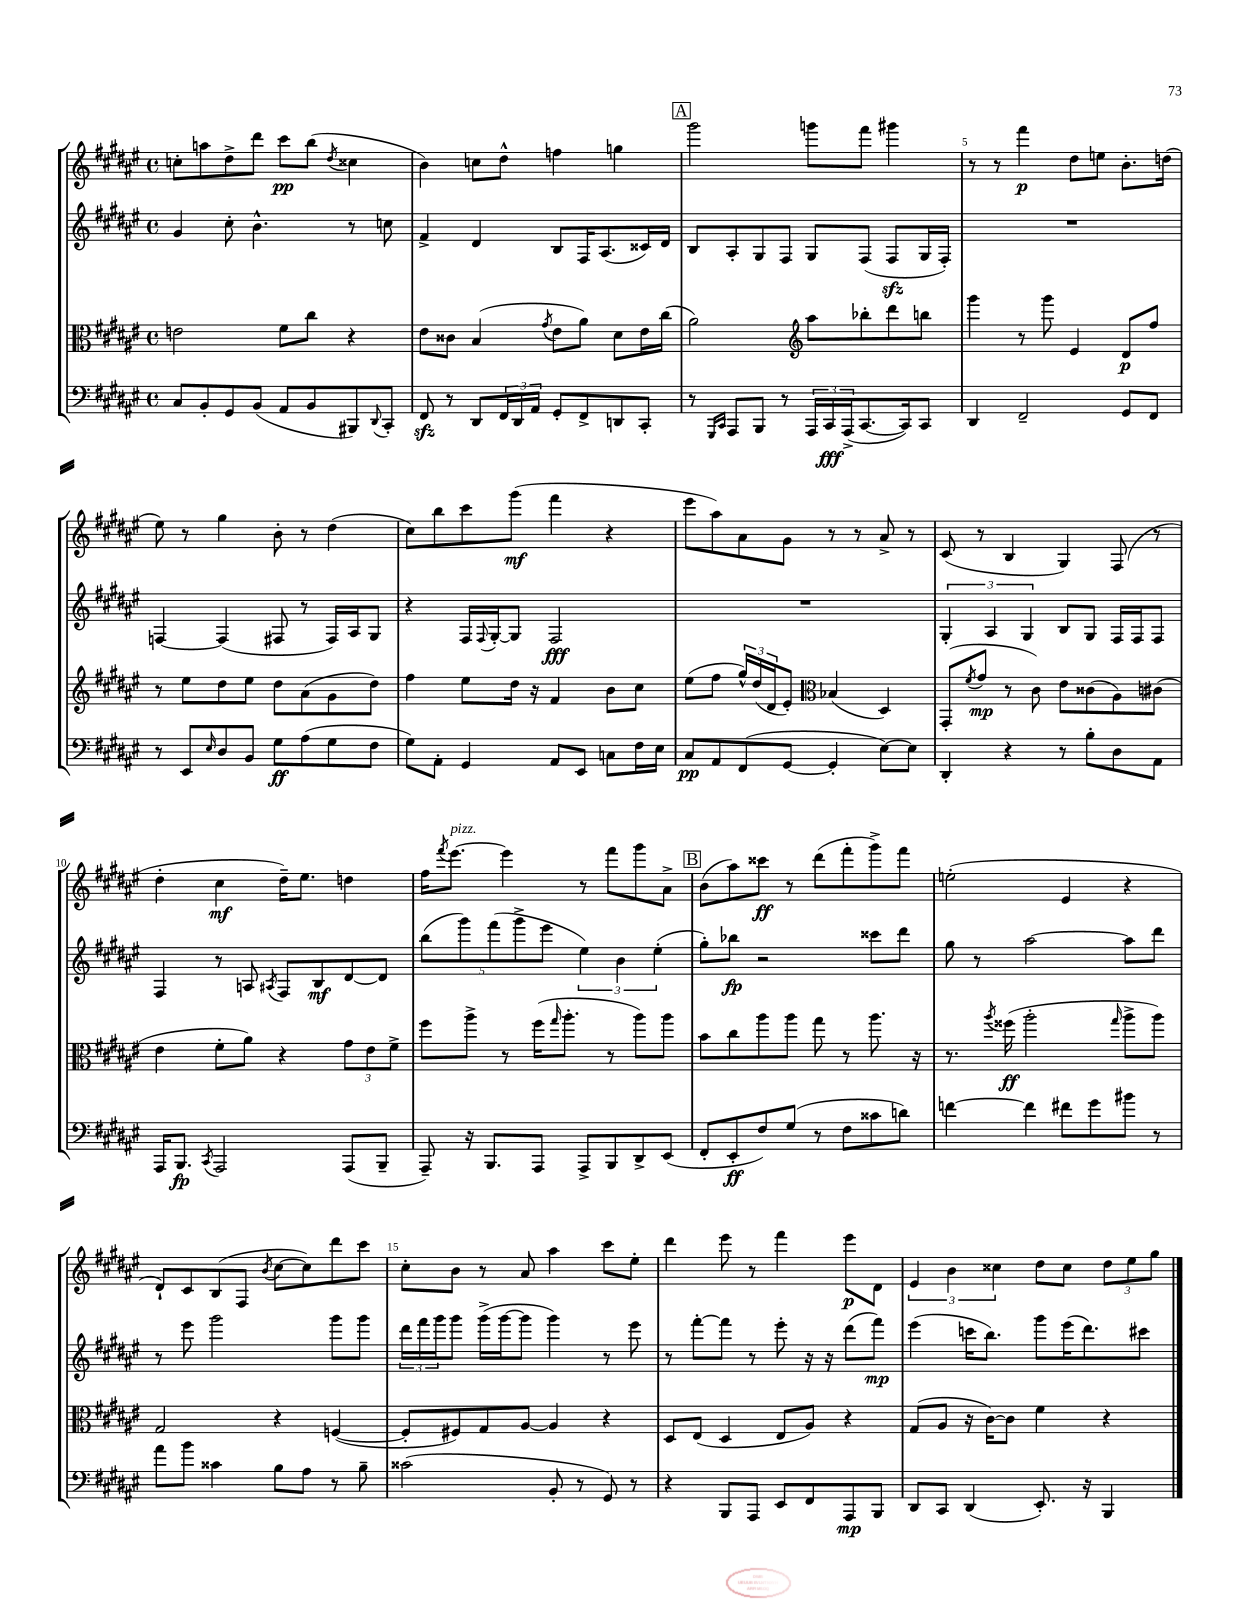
<<
\new StaffGroup <<
\new Staff = "s0" {
    \clef treble \key fis \major \defaultTimeSignature \time 4/4
    c''8-. a''8 dis''8-> dis'''8 cis'''8\pp b''8( \acciaccatura { dis''8 } cisis''4 |
    b'4) c''8 dis''8-^ f''4 g''4 |
    \mark \markup { \box "A" } gis'''2 g'''8 fis'''8 gis'''4 |
    r8 r8 fis'''4\p dis''8 e''8 b'8.-. d''16( |
    eis''8) r8 gis''4 b'8-. r8 dis''4( |
    cis''8) b''8 cis'''8 gis'''8\mf( fis'''4 r4 |
    eis'''8 ais''8) ais'8 gis'8 r8 r8 ais'8-> r8 |
    cis'8( r8 b4 gis4) fis8( r8 |
    dis''4-. cis''4\mf dis''16--) eis''8. d''4 |
    fis''16 \acciaccatura { fis'''8 } eis'''8.~^\markup { \italic "pizz." } eis'''4 r8 fis'''8 gis'''8 ais'8-> |
    \mark \markup { \box "B" } b'8( ais''8) cisis'''8\ff r8 dis'''8( fis'''8-. gis'''8->) fis'''8 |
    e''2-.( eis'4 r4 |
    dis'8-!) cis'8 b8( fis8 \acciaccatura { b'8 } cis''8~ cis''8) dis'''8 cis'''8 |
    cis''8-. b'8 r8 ais'8 ais''4 cis'''8 eis''8-. |
    dis'''4 eis'''8 r8 fis'''4 eis'''8\p dis'8 |
    \tuplet 3/2 { eis'4 b'4 cisis''4 } dis''8 cisis''8 \tuplet 3/2 { dis''8 eis''8 gis''8 } \bar "|." |
}
\new Staff = "s1" {
    \clef treble \key fis \major \defaultTimeSignature \time 4/4
    gis'4 cis''8-. b'4.-^ r8 c''8 |
    fis'4-> dis'4 b8 fis16 ais8.( cisis'16) dis'16 |
    \mark \markup { \box "A" } b8 ais8-. gis8 fis8 gis8 fis8( fis8\sfz gis16 fis16-.) |
    R1 |
    f4~ f4( fis8 r8 fis16) ais16 gis8 |
    r4 fis16 \appoggiatura { fis8 } gis16~-. gis8 fis2\fff |
    R1 |
    \tuplet 3/2 { gis4-. ais4 gis4 } b8 gis8 fis16 fis16 fis8 |
    fis4 r8 a8 \acciaccatura { ais8 } fis8 b8\mf dis'8~ dis'8 |
    \tuplet 5/4 { b''8( gis'''8) fis'''8( gis'''8-> eis'''8 } \tuplet 3/2 { eis''4) b'4 eis''4-.( } |
    \mark \markup { \box "B" } gis''8-.) bes''8\fp r2 cisis'''8 dis'''8 |
    gis''8 r8 ais''2~ ais''8 dis'''8 |
    r8 eis'''8 gis'''2 gis'''8 gis'''8 |
    \tuplet 3/2 { dis'''16 fis'''16 gis'''16 } gis'''8 gis'''16->( gis'''16~ gis'''8 gis'''4) r8 eis'''8 |
    r8 fis'''8~-. fis'''8 r8 eis'''8-. r16 r16 dis'''8( fis'''8\mp) |
    eis'''4( c'''16 b''8.) gis'''8 eis'''16( dis'''8.) cis'''8 \bar "|." |
}
\new Staff = "s2" {
    \clef alto \key fis \major \defaultTimeSignature \time 4/4
    e'2 fis'8 cis''8 r4 |
    eis'8 cisis'8 b4( \acciaccatura { gis'8 } eis'8 ais'8) dis'8 eis'16 cis''16( |
    \mark \markup { \box "A" } ais'2) \clef treble ais''8 bes''8-. dis'''8 b''8 |
    gis'''4 r8 gis'''8 eis'4 dis'8\p fis''8 |
    r8 eis''8 dis''8 eis''8 dis''8 ais'8( gis'8 dis''8) |
    fis''4 eis''8 dis''16 r16 fis'4 b'8 cis''8 |
    eis''8( fis''8 \tuplet 3/2 { gis''16-^) dis''16( dis'16 } eis'8-.) \clef alto bes4( dis4) |
    gis,8-.( \acciaccatura { fis'8 } gis'8\mp r8 cis'8) eis'8 cisis'8( ais8) cis'8( |
    eis'4 fis'8-. ais'8) r4 \tuplet 3/2 { gis'8 eis'8 fis'8-> } |
    fis''8 ais''8-> r8 fis''16( \grace { gis''16 } ais''8.-. r8 ais''8) ais''8 |
    \mark \markup { \box "B" } b'8 cis''8 ais''8 ais''8 gis''8 r8 ais''8. r16 |
    r8. \acciaccatura { ais''8 } fisis''16\ff( ais''2-. \grace { gis''16 } ais''8-> ais''8) |
    gis2 r4 f4~( |
    f8-. fis8) gis8 ais8~ ais4 r4 |
    dis8 eis8( dis4 eis8 ais8) r4 |
    gis8( ais8 r16 cis'16~) cis'8 fis'4 r4 \bar "|." |
}
\new Staff = "s3" {
    \clef bass \key fis \major \defaultTimeSignature \time 4/4
    cis8 b,8-. gis,8 b,8( ais,8 b,8 bis,,8) \appoggiatura { dis,8 } cis,8-. |
    fis,8\sfz r8 dis,8 \tuplet 3/2 { fis,16 dis,16 ais,16 } gis,8-. fis,8-> d,8 cis,8-. |
    \mark \markup { \box "A" } r8 \grace { gis,,16 cis,16 } ais,,8 b,,8 r8 \tuplet 3/2 { ais,,16 cis,16\fff ais,,16->( } cis,8.~ cis,16) cis,8 |
    dis,4 fis,2-- gis,8 fis,8 |
    r8 eis,8 \grace { eis16 } dis8 b,8 gis8\ff ais8( gis8 fis8 |
    gis8) ais,8-. gis,4 ais,8 eis,8 c8 fis16 eis16 |
    cis8\pp ais,8 fis,8( gis,8~ gis,4-. eis8~) eis8 |
    dis,4-. r4 r8 b8-. dis8 ais,8 |
    ais,,16 b,,8.\fp \acciaccatura { cis,8 } ais,,2 ais,,8( b,,8-- |
    ais,,8--) r16 b,,8. ais,,8 ais,,8-> b,,8 dis,8-> eis,8( |
    \mark \markup { \box "B" } fis,8-. eis,8-.\ff fis8) gis8( r8 fis8 cisis'8 d'8) |
    f'4~ f'4 fis'8 gis'8 bis'8 r8 |
    ais'8 b'8 cisis'4 b8 ais8 r8 b8-- |
    cisis'2( b,8-. r8 gis,8) r8 |
    r4 b,,8 ais,,8 eis,8 fis,8 ais,,8\mp b,,8 |
    dis,8 cis,8 dis,4( eis,8.-.) r16 b,,4 \bar "|." |
}
>>
>>
\layout { \context { \Score currentBarNumber = #2 \override BarNumber.break-visibility = ##(#f #t #t) barNumberVisibility = #(every-nth-bar-number-visible 5) } }
